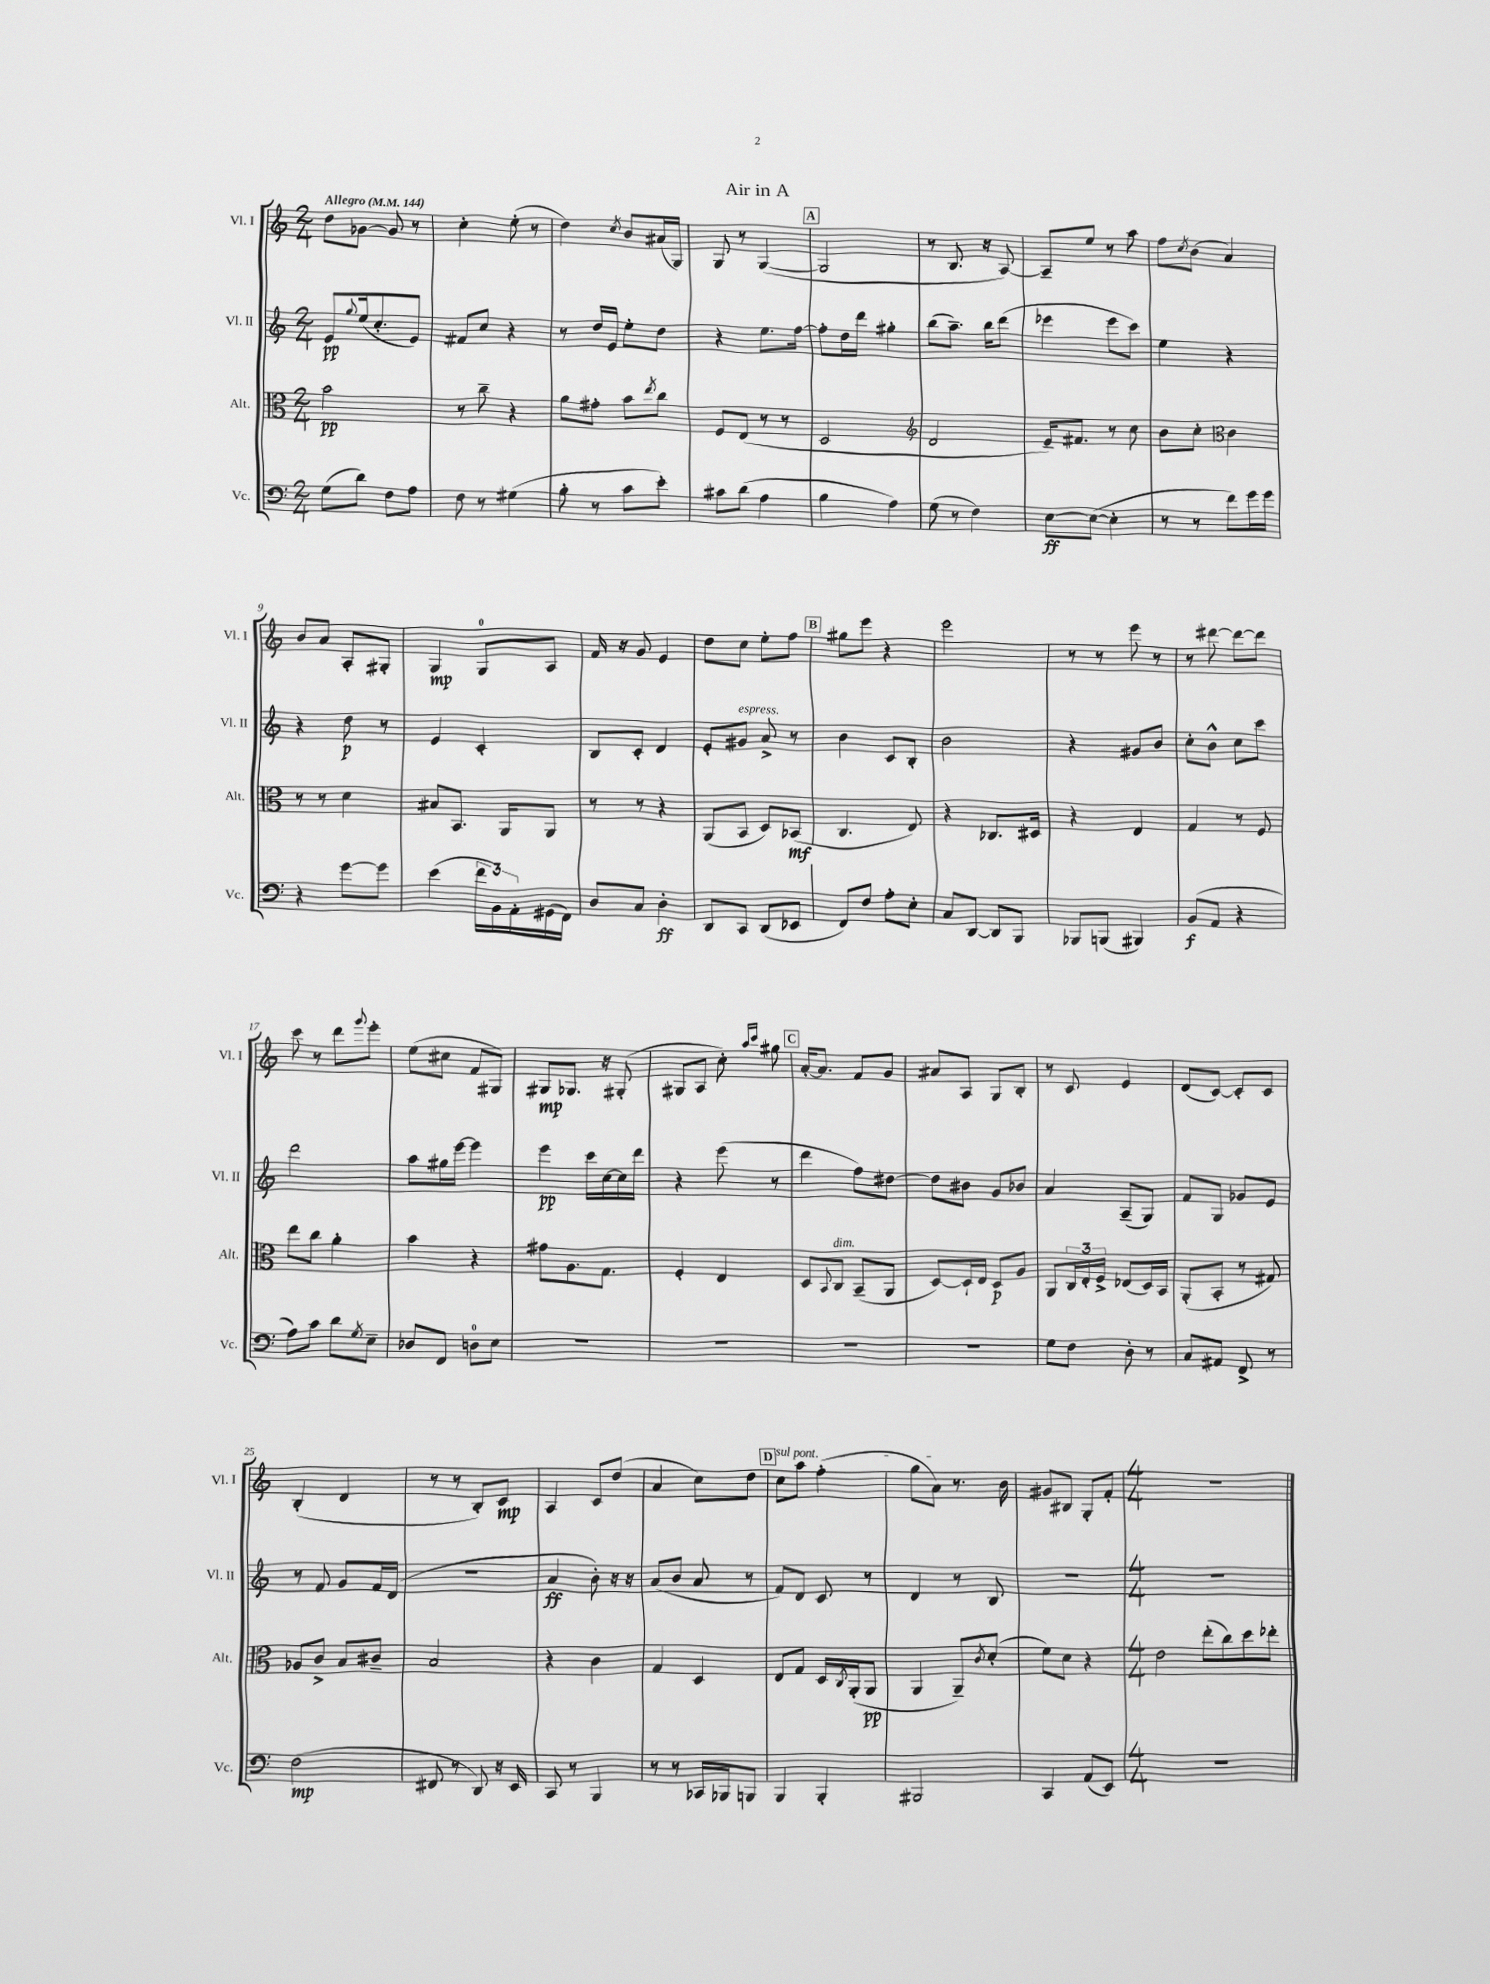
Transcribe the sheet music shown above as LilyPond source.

\header { title = "Air in A" }
<<
\new StaffGroup <<
\new Staff = "s0" \with { instrumentName = "Vl. I" shortInstrumentName = "Vl. I" } {
    \clef treble \key c \major \numericTimeSignature \time 2/4 \tempo "Allegro" 4 = 144
    d''8 ges'8~ ges'8 r8 |
    c''4-. e''8-.( r8 |
    d''4) \acciaccatura { c''8 } b'8 ais'16( g16) |
    g8 r8 g4~( |
    \mark \markup { \box "A" } g2 |
    r8 b8. r16 a8~) |
    a8-- e''8 r8 a''8 |
    f''8 \acciaccatura { c''8 } b'8( a'4) |
    b'8 a'8 a8-. gis8-. |
    g4\mp g8-0 a8 |
    f'16 r16 g'8 e'4 |
    d''8 c''8 e''8-. f''8 |
    \mark \markup { \box "B" } gis''8 e'''8 r4 |
    e'''2 |
    r8 r8 e'''8 r8 |
    r8 dis'''8~ dis'''8~ dis'''8 |
    c'''8 r8 d'''8 \appoggiatura { g'''8 } e'''8-. |
    e''8( cis''8 f'8 gis8) |
    gis8\mp ges8. r16 gis8-.( |
    gis8 a8 c''8-.) \grace { a''16 c'''16 } gis''8 |
    \mark \markup { \box "C" } a'16~-. a'8. f'8 g'8 |
    ais'8 a8 g8 b8-. |
    r8 c'8 e'4 |
    d'8( c'8~) c'8-. c'8 |
    b4-.( d'4 |
    r8 r8 b8-.) c'8\mp |
    a4 c'8 d''8( |
    a'4 c''8) d''8 |
    \mark \markup { \box "D" } \once \override TextSpanner.bound-details.left.text = \markup { \italic "sul pont." } c''8\startTextSpan a''8 f''4-.( |
    g''8 a'8\stopTextSpan) r8. b'16 |
    gis'8 bis8 g8-. f'8-. |
    \numericTimeSignature \time 4/4 r1 \bar "|." |
}
\new Staff = "s1" \with { instrumentName = "Vl. II" shortInstrumentName = "Vl. II" } {
    \clef treble \key c \major \numericTimeSignature \time 2/4
    e'8\pp \appoggiatura { g''8 } e''16( c''8.-. e'8) |
    fis'8 c''8 r4 |
    r8 d''16 e'16 e''8-. d''8 |
    r4 e''8. f''16~ |
    \mark \markup { \box "A" } f''8-. d''16 d'''16 gis''4-. |
    b''8( a''8.--) b''16 d'''8( |
    ees'''4 ees'''8 c'''8) |
    e''4 r4 |
    r4 d''8\p r8 |
    e'4 c'4-. |
    b8 c'8-. d'4 |
    e'8-. gis'8^\markup { \italic "espress." } a'8-> r8 |
    \mark \markup { \box "B" } b'4 c'8 b8-. |
    b'2 |
    r4 gis'8 b'8 |
    c''8-. b'8-^ c''8 c'''8 |
    d'''2 |
    a''8 gis''16 e'''16~ e'''4 |
    e'''4\pp c'''16 c''16~ c''16 d'''16 |
    r4 e'''8( r8 |
    \mark \markup { \box "C" } d'''4 f''8) dis''8~ |
    dis''8 bis'8 g'8 bes'8 |
    a'4 a8--( g8) |
    f'8 g8 ges'8 e'8 |
    r8 f'8 g'8 f'16 d'16( |
    r2 |
    a'4\ff b'8-.) r16 r16 |
    a'8( b'8 a'8 r8 |
    \mark \markup { \box "D" } f'8) d'8 c'8 r8 |
    d'4 r8 b8 |
    R2 |
    \numericTimeSignature \time 4/4 R1 \bar "|." |
}
\new Staff = "s2" \with { instrumentName = "Alt." shortInstrumentName = "Alt." } {
    \clef alto \key c \major \numericTimeSignature \time 2/4
    b'2\pp |
    r8 c''8-- r4 |
    a'8 gis'8-. b'8 \acciaccatura { e''8 } c''8 |
    f8 e8( r8 r8 |
    \mark \markup { \box "A" } d2 |
    \clef treble d'2 |
    e'16--) fis'8. r8 c''8 |
    b'8 c''8-. \clef alto c'4 |
    r8 r8 d'4 |
    bis8 b,8. a,16 a,8 |
    r8 r8 r4 |
    a,8( b,8 d8) bes,8\mf( |
    \mark \markup { \box "B" } c4. e8) |
    r4 ces8. dis16 |
    r4 e4 |
    g4 r8 f8 |
    e''8 c''8 a'4-. |
    b'4 r4 |
    gis'8 a8. g8. |
    f4-. e4 |
    \mark \markup { \box "C" } d8 \appoggiatura { b,8 } c8^\markup { \italic "dim." } b,8--( a,8 |
    d8~) d16-! e16 d8\p a8 |
    a,8 \tuplet 3/2 { c16 e16-. f16-> } ees8( d16) b,16 |
    a,8-.( b,8-. r8 gis8) |
    aes8 c'8-> b8 cis'8-- |
    b2 |
    r4 c'4 |
    g4 d4 |
    \mark \markup { \box "D" } e8 g8 d16 \acciaccatura { c8 } a,16-.( a,8\pp |
    a,4 a,8--) \acciaccatura { c'8 } d'8-.( |
    f'8) d'8 r4 |
    \numericTimeSignature \time 4/4 e'2 e''8-.( c''8) d''8 ees''8-. \bar "|." |
}
\new Staff = "s3" \with { instrumentName = "Vc." shortInstrumentName = "Vc." } {
    \clef bass \key c \major \numericTimeSignature \time 2/4
    g8( d'8) f8 a8 |
    f8 r8 gis4( |
    b8-. r8 c'8 e'8-.) |
    cis'8 d'8( a4 |
    \mark \markup { \box "A" } b4 a4) |
    g8( r8 f4) |
    e8~\ff e8~( e4-. |
    r8 r8 f'8) g'16 g'16 |
    r4 g'8~ g'8 |
    e'4( \tuplet 3/2 { f'16 b,16) a,16-. } gis,16( f,16) |
    d8 c8 d4-.\ff |
    d,8 c,8 d,8( ees,8 |
    \mark \markup { \box "B" } f,8) f8 a8-. e8-. |
    c8 d,8~ d,8 b,,8 |
    bes,,8 b,,8( bis,,4) |
    b,8\f( a,8 r4 |
    a8) c'8 d'8 \acciaccatura { g8 } e8-- |
    des8 f,8 d8-0 e8 |
    R2 |
    R2 |
    \mark \markup { \box "C" } R2 |
    R2 |
    g8 f8 d8-. r8 |
    c8 ais,8 f,8-> r8 |
    f2\mp( |
    fis,8 r8 d,8) r16 e,16 |
    c,8 r8 b,,4 |
    r8 r8 ces,16 bes,,16 b,,8 |
    \mark \markup { \box "D" } b,,4 b,,4-. |
    bis,,2 |
    c,4 a,8( e,8) |
    \numericTimeSignature \time 4/4 R1 \bar "|." |
}
>>
>>
